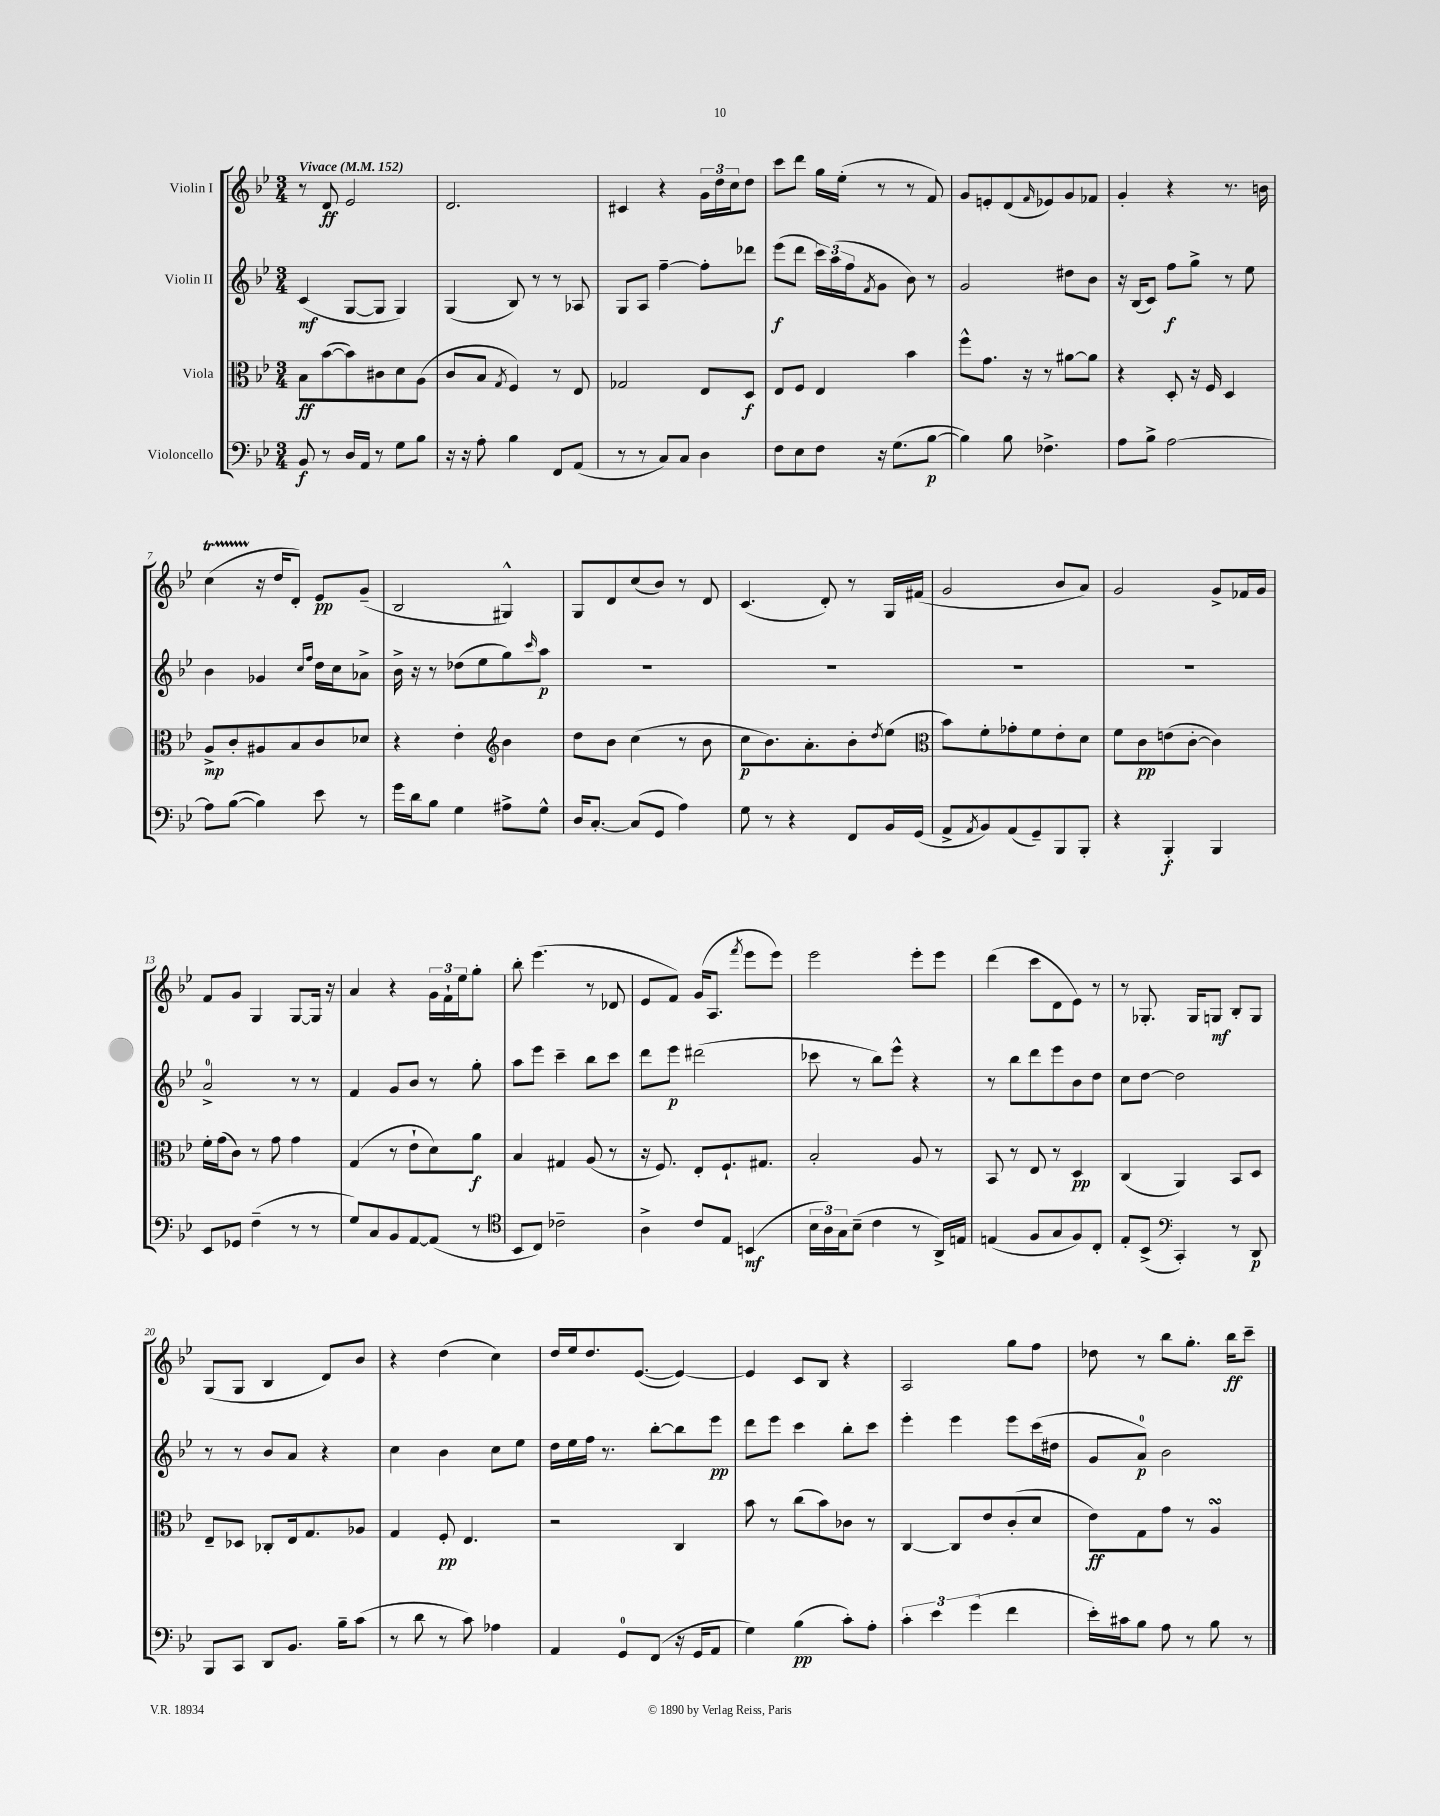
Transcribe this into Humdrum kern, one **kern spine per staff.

**kern	**dynam	**kern	**dynam	**kern	**dynam	**kern	**dynam
*part4	*part4	*part3	*part3	*part2	*part2	*part1	*part1
*staff4	*staff4	*staff3	*staff3	*staff2	*staff2	*staff1	*staff1
*I"Violoncello	*	*I"Viola	*	*I"Violin II	*	*I"Violin I	*
*clefF4	*	*clefC3	*	*clefG2	*	*clefG2	*
*k[b-e-]	*	*k[b-e-]	*	*k[b-e-]	*	*k[b-e-]	*
*M3/4	*	*M3/4	*	*M3/4	*	*M3/4	*
*MM152	*	*MM152	*	*MM152	*	*MM152	*
=1	=1	=1	=1	=1	=1	=1	=1
!	!	!	!	!	!	!LO:TX:a:B:t=Vivace	!
8BB-/	f	8B-\L	ff	(4c/	mf	8r	.
8r	.	([8b-\	.	.	.	8d/	ff
16D/LL	.	8b-\])	.	[8G/L	.	2e-/	.
16AA/JJ	.	.	.	.	.	.	.
8r	.	8c#X\	.	8G/J]	.	.	.
8G\L	.	8d\	.	4G/)	.	.	.
8B-\J	.	(8A\J	.	.	.	.	.
=2	=2	=2	=2	=2	=2	=2	=2
16r	.	8c/L	.	(4G/	.	2.d/	.
16r	.	.	.	.	.	.	.
8A'\	.	8B-/J	.	.	.	.	.
.	.	8qG/	.	.	.	.	.
4B-\	.	4F/)	.	8B-/)	.	.	.
.	.	.	.	8r	.	.	.
8FF/L	.	8r	.	8r	.	.	.
(8AA/J	.	8E-/	.	8A-X/	.	.	.
=3	=3	=3	=3	=3	=3	=3	=3
8r	.	2G-X/	.	8G/L	.	4c#X/	.
8r	.	.	.	8A/J	.	.	.
8C/L)	.	.	.	[4ff~\	.	4r	.
8C/J	.	.	.	.	.	.	.
4D\	.	8E-/L	.	8ff'\L]	.	24g\LL	.
.	.	.	.	.	.	24dd\	.
.	.	.	.	.	.	24cc\J	.
.	.	8D/J	f	8ddd-X\J	.	8dd\J	.
=4	=4	=4	=4	=4	=4	=4	=4
8F\L	.	8E-/L	.	(8eee-\L	f	8ccc\L	.
8E-\	.	8F/J	.	8ddd\J	.	8ddd\J	.
8F\J	.	4E-/	.	24ccc\LL)	.	16gg\LL	.
.	.	.	.	(24aa\	.	.	.
.	.	.	.	.	.	(16ee-'\JJ	.
.	.	.	.	24ff\J	.	.	.
.	.	.	.	8qf/	.	.	.
16r	.	.	.	8g\J	.	8r	.
(8.G\L	.	.	.	.	.	.	.
.	.	4b-\	.	8b-\)	.	8r	.
[8B-\J	p	.	.	8r	.	8f/)	.
=5	=5	=5	=5	=5	=5	=5	=5
4B-\])	.	8ff^^\L	.	2g/	.	8g/L	.
.	.	8.g\J	.	.	.	8en'/	.
8B-\	.	.	.	.	.	(8d/	.
.	.	16r	.	.	.	.	.
.	.	.	.	.	.	16qqf/	.
4.F-X^\	.	8r	.	.	.	8e-X/)	.
.	.	[8a#X\L	.	8dd#X\L	.	8g/	.
.	.	8a#\J]	.	8b-\J	.	8f-X/J	.
=6	=6	=6	=6	=6	=6	=6	=6
8A\L	.	4r	.	16r	.	4g'/	.
.	.	.	.	(16B-/KL	.	.	.
8B-^\J	.	.	.	8c/J)	.	.	.
[2A\	.	8D'/	.	8ff\L	f	4r	.
.	.	16r	.	8gg^\J	.	.	.
.	.	16F/	.	.	.	.	.
.	.	4D/	.	8r	.	8.r	.
.	.	.	.	8ee-\	.	.	.
.	.	.	.	.	.	16bn\	.
!!LO:LB:g=z
=7	=7	=7	=7	=7	=7	=7	=7
8A\L]	.	8A^/L	mp	4b-\	.	(4ccT\	.
([8B-\J	.	8c'/	.	.	.	.	.
4B-\])	.	8A#X/	.	4g-X/	.	16r	.
.	.	.	.	.	.	16dd/KL	.
.	.	8B-/	.	.	.	8d'/J)	.
.	.	.	.	16qqcc/LL	.	.	.
.	.	.	.	16qqff/JJ	.	.	.
8e-\	.	8c/	.	16dd\LL	.	8e-/L	pp
.	.	.	.	16cc\J	.	.	.
8r	.	8d-X/J	.	8a-X^\J	.	(8g~/J	.
=8	=8	=8	=8	=8	=8	=8	=8
16g\LL	.	4r	.	16b-^\	.	2B-/	.
16d\J	.	.	.	16r	.	.	.
8B-\J	.	.	.	8r	.	.	.
4G\	.	4e-'\	.	(8dd-X\L	.	.	.
.	.	.	.	8ee-\	.	.	.
*	*	*clefG2	*	*	*	*	*
8A#X^\L	.	4b-\	.	8gg\)	.	4G#X^^/)	.
.	.	.	.	16qqccc/	.	.	.
8G^^\J	.	.	.	8aa\J	p	.	.
=9	=9	=9	=9	=9	=9	=9	=9
16D/KL	.	8dd\L	.	2.r	.	8G/L	.
[8.C'/J	.	.	.	.	.	.	.
.	.	8b-\J	.	.	.	8d/	.
(8C/L]	.	(4cc\	.	.	.	(8cc/	.
8GG/J	.	.	.	.	.	8b-/J)	.
4A\)	.	8r	.	.	.	8r	.
.	.	8b-\	.	.	.	8d/	.
=10	=10	=10	=10	=10	=10	=10	=10
8G\	.	8cc\L	p	2.r	.	(4.c/	.
8r	.	8.b-\)	.	.	.	.	.
4r	.	.	.	.	.	.	.
.	.	8.a'\	.	.	.	.	.
.	.	.	.	.	.	8d'/)	.
8FF/L	.	8b-'\	.	.	.	8r	.
.	.	8qdd/	.	.	.	.	.
16BB-/L	.	(8ee-\J	.	.	.	16G/LL	.
(16GG/JJ	.	.	.	.	.	(16f#X/JJ	.
=11	=11	=11	=11	=11	=11	=11	=11
*	*	*clefC3	*	*	*	*	*
8AA^/L	.	8b-\L)	.	2.r	.	2g/	.
8qAA/	.	.	.	.	.	.	.
8BB-/)	.	8f'\	.	.	.	.	.
(8AA/	.	8g-X'\	.	.	.	.	.
8GG~/)	.	8f\	.	.	.	.	.
8BBB-/	.	8e-'\	.	.	.	8b-/L	.
8BBB-'/J	.	8d\J	.	.	.	8a/J)	.
=12	=12	=12	=12	=12	=12	=12	=12
4r	.	8f\L	.	2.r	.	2g/	.
.	.	8c\	pp	.	.	.	.
4BBB-'/	f	(8en\	.	.	.	.	.
.	.	[8c'\J	.	.	.	.	.
4BBB-/	.	4c\])	.	.	.	8g^/L	.
.	.	.	.	.	.	16f-X/L	.
.	.	.	.	.	.	16g/JJ	.
!!LO:LB:g=z
=13	=13	=13	=13	=13	=13	=13	=13
8EE-/L	.	16f'\LL	.	2a^/	.	8f/L	.
.	.	(16g\J	.	.	.	.	.
8GG-X/J	.	8c\J)	.	.	.	8g/J	.
(4F~\	.	8r	.	.	.	4G/	.
.	.	8g\	.	.	.	.	.
8r	.	4g\	.	8r	.	[8G/L	.
8r	.	.	.	8r	.	16G/Jk]	.
.	.	.	.	.	.	16r	.
=14	=14	=14	=14	=14	=14	=14	=14
8G/L)	.	(4G/	.	4f/	.	4a/	.
8C/	.	.	.	.	.	.	.
8BB-/	.	8r	.	8g/L	.	4r	.
[8AA/	.	8e-`\L	.	8b-/J	.	.	.
(8AA/J]	.	8d\)	.	8r	.	24g\LL	.
.	.	.	.	.	.	24f`\	.
.	.	.	.	.	.	24ee-\J	.
8r	.	8a\J	f	8gg'\	.	8gg'\J	.
=15	=15	=15	=15	=15	=15	=15	=15
*clefC4	*	*	*	*	*	*	*
8BB-/L	.	4B-/	.	8aa\L	.	8bb-'\	.
8C/J)	.	.	.	8eee-\J	.	(4.eee-\	.
2c-X~\	.	4G#X/	.	4ccc~\	.	.	.
.	.	(8A/	.	8bb-\L	.	8r	.
.	.	8r	.	8ccc\J	.	8d-X/	.
=16	=16	=16	=16	=16	=16	=16	=16
4A^\	.	16r	.	8ddd\L	.	8e-/L	.
.	.	8.F/)	.	.	.	.	.
.	.	.	.	8eee-\J	p	8f/J)	.
8c/L	.	8E-'/L	.	(2ddd#X\	.	(16g/KL	.
.	.	.	.	.	.	8.A/J	.
8E-/J	.	8.F`/	.	.	.	.	.
.	.	.	.	.	.	8qfff/	.
(4BBn/	mf	.	.	.	.	8eee-\L	.
.	.	8.G#X/J	.	.	.	.	.
.	.	.	.	.	.	8eee-\J)	.
=17	=17	=17	=17	=17	=17	=17	=17
24B-\LL	.	2B-'/	.	8ccc-X\	.	2eee-\	.
24A\)	.	.	.	.	.	.	.
24G\J	.	.	.	.	.	.	.
(8B-~\J	.	.	.	8r	.	.	.
4c\	.	.	.	8bb-\L)	.	.	.
.	.	.	.	8eee-^^\J	.	.	.
8r	.	8A/	.	4r	.	8eee-'\L	.
16AA^/LL)	.	8r	.	.	.	8eee-\J	.
16En/JJ	.	.	.	.	.	.	.
=18	=18	=18	=18	=18	=18	=18	=18
(4En/	.	8BB-/	.	8r	.	(4ddd\	.
.	.	8r	.	8bb-\L	.	.	.
8F/L	.	8E-/	.	8ddd\	.	8ccc\L	.
8G/	.	8r	.	8eee-\	.	8d\	.
8F/)	.	4D/	pp	8b-\	.	8e-\J)	.
8C'/J	.	.	.	8dd\J	.	8r	.
=19	=19	=19	=19	=19	=19	=19	=19
8E-'/L	.	(4C/	.	8cc\L	.	8r	.
(8BB-^/J	.	.	.	[8dd\J	.	8.G-X'/	.
*clefF4	*	*	*	*	*	*	*
4CC'/)	.	4AA/)	.	2dd\]	.	.	.
.	.	.	.	.	.	16G-/KL	.
.	.	.	.	.	.	8Gn/J	mf
8r	.	8BB-/L	.	.	.	8B-'/L	.
8DD/	p	8D/J	.	.	.	8G/J	.
!!LO:LB:g=z
=20	=20	=20	=20	=20	=20	=20	=20
8BBB-/L	.	8E-~/L	.	8r	.	(8G/L	.
8CC/J	.	8D-X/J	.	8r	.	8G/J	.
8DD/L	.	8C-X'/L	.	8b-/L	.	4B-/	.
8.BB-/J	.	16E-/k	.	8a/J	.	.	.
.	.	8.G/	.	.	.	.	.
.	.	.	.	4r	.	8d/L)	.
16B-~\KL	.	.	.	.	.	.	.
(8c\J	.	8A-X/J	.	.	.	8b-/J	.
=21	=21	=21	=21	=21	=21	=21	=21
8r	.	4G/	.	4cc\	.	4r	.
8d\	.	.	.	.	.	.	.
8r	.	8F'/	pp	4b-\	.	(4dd\	.
8c\)	.	4.E-/	.	.	.	.	.
4A-X\	.	.	.	8cc\L	.	4cc\)	.
.	.	.	.	8ee-\J	.	.	.
=22	=22	=22	=22	=22	=22	=22	=22
4AA/	.	2r	.	16dd\LL	.	16dd/LL	.
.	.	.	.	16ee-\	.	16ee-/J	.
.	.	.	.	16ff\JJ	.	8.dd/	.
.	.	.	.	8.r	.	.	.
8GG/L	.	.	.	.	.	.	.
.	.	.	.	.	.	([8.e-/J	.
(8FF/J	.	.	.	[8bb-'\L	.	.	.
16r	.	4C/	.	8bb-\]	.	4e-/_)	.
16GG/KL	.	.	.	.	.	.	.
8AA/J	.	.	.	8eee-\J	pp	.	.
=23	=23	=23	=23	=23	=23	=23	=23
4G\)	.	8b-\	.	8ddd\L	.	4e-/]	.
.	.	8r	.	8eee-\J	.	.	.
(4B-\	pp	(8cc\L	.	4ccc\	.	8c/L	.
.	.	8b-\)	.	.	.	8B-/J	.
8c'\L)	.	8c-X\J	.	8bb-'\L	.	4r	.
8A'\J	.	8r	.	8ccc\J	.	.	.
=24	=24	=24	=24	=24	=24	=24	=24
6c'\	.	[4C/	.	4eee-'\	.	2A/	.
6e-\	.	.	.	.	.	.	.
.	.	8C/L]	.	4eee-\	.	.	.
(6g\	.	.	.	.	.	.	.
.	.	8e-/	.	.	.	.	.
4f\	.	(8c'/	.	8eee-\L	.	8gg\L	.
.	.	8d/J	.	(16ccc\L	.	8ff\J	.
.	.	.	.	16dd#X\JJ	.	.	.
=25	=25	=25	=25	=25	=25	=25	=25
16e-'\LL)	.	8e-\L)	ff	8g/L	.	8dd-X\	.
16c#X\J	.	.	.	.	.	.	.
8B-\J	.	8G\	.	8a/J)	p	8r	.
8A\	.	8g\J	.	2b-\	.	8bb-\L	.
8r	.	8r	.	.	.	8.gg'\J	.
8B-\	.	4AsSsS/	.	.	.	.	.
.	.	.	.	.	.	16bb-\KL	ff
8r	.	.	.	.	.	8ccc~\J	.
==	==	==	==	==	==	==	==
*-	*-	*-	*-	*-	*-	*-	*-
